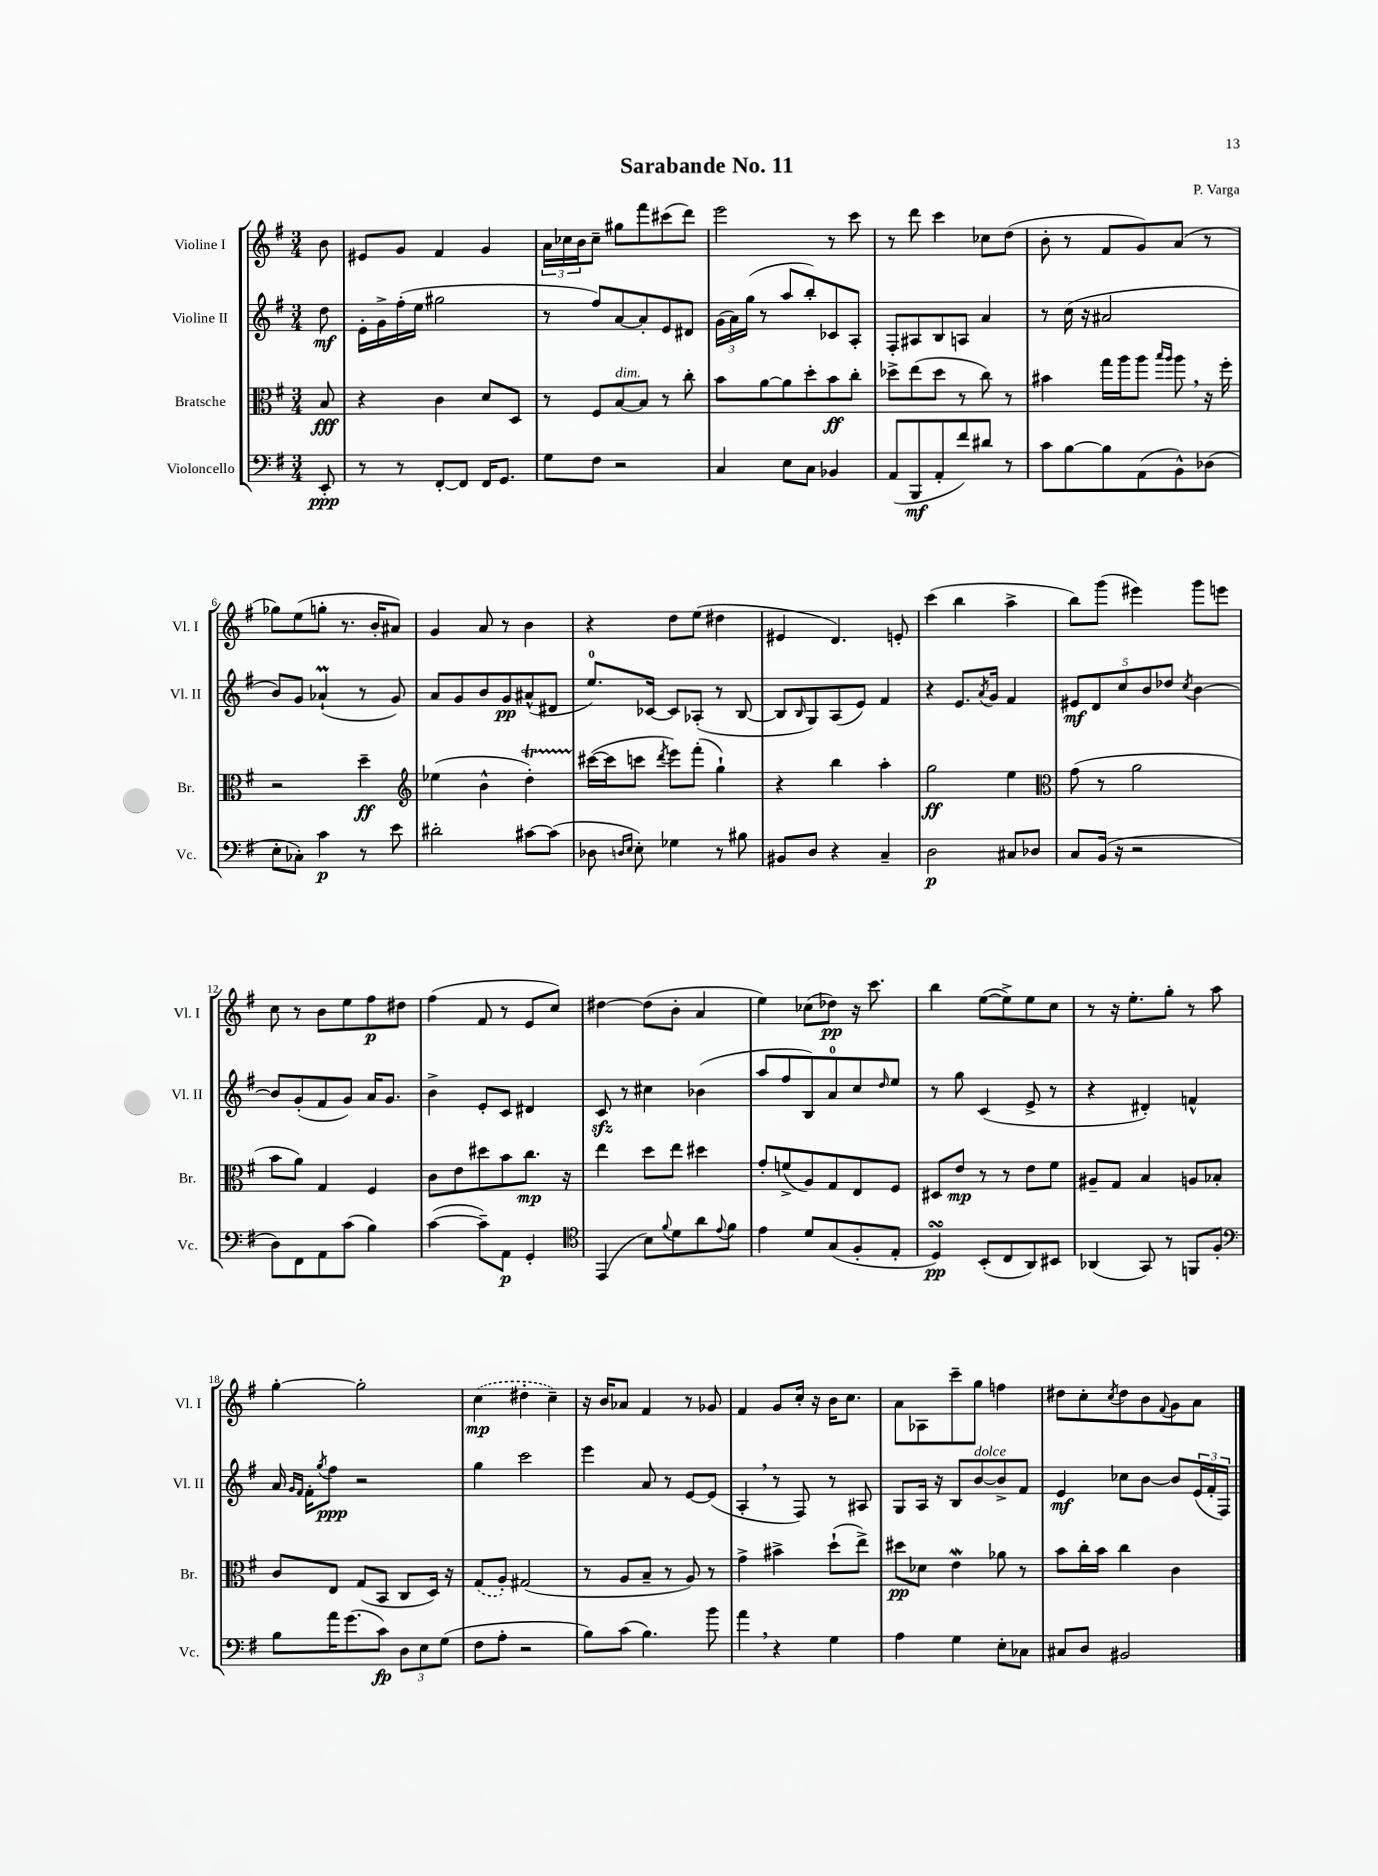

**kern	**kern	**kern	**kern
*staff4	*staff3	*staff2	*staff1
*clefF4	*clefC3	*clefG2	*clefG2
*k[f#]	*k[f#]	*k[f#]	*k[f#]
*M3/4	*M3/4	*M3/4	*M3/4
8EE'/	8B/	8dd\	8b\
=	=	=	=
8r	4r	16e'\LL	8e#/L
.	.	16g^\	.
8r	.	(16ff#'\	8g/J
.	.	16ee\JJ	.
[8FF#'/L	4c\	2gg#\	4f#/
8FF#/]J	.	.	.
16FF#/LK	8d/L	.	4g/
8.GG/J	.	.	.
.	8D/J	.	.
=	=	=	=
8G\L	8r	8r	24a\LL
.	.	.	24cc-\
.	.	.	24b\J
8F#\J	8F#/L	8ff#/L)	8cc-~\J
2r	[8B/	[8a/	8gg#\L
.	8B/]J	8a'/]	8fff#\
.	8r	8e/	(8ccc#\
.	8cc'\	8d#/J	8ddd\J)
=	=	=	=
4C/	8b\L	(24g\LL	2eee\
.	.	24a\)	.
.	.	(24gg\JJ	.
.	[8a\	8r	.
8E\L	8a\]	8aa/L	.
8C\J	8dd'\	8bb'/)	.
4BB-/	8b\	8c-/	8r
.	8cc'\J	8A'/J	8ccc\
=	=	=	=
(8AA/L	8dd-^\L	8F#'/L	8r
8BBB/	(8ee\	8A#/	8ddd\
8AA'/	8dd-\J	8B/	4ccc\
8f#/)	8r	8A/J	.
8d#/J	8cc\)	4a/	8cc-\L
8r	8r	.	(8dd\J
=	=	=	=
8c\L	4b#\	8r	8b'\
[8B\	.	(16cc\	8r
.	.	16r	.
8B\]	16gg\LL	2a#/	8f#/L
.	16aa\J	.	.
(8AA\	8aa\J	.	8g/)
.	16qqbb/LL	.	.
.	16qqaa/JJ	.	.
8BB^^\)	8aa\	.	(8a/J
(8D-\J	16r	.	8r
.	16ff#'\	.	.
=	=	=	=
8E'\L	2r	8b/L)	8gg-\L)
8C-'\J)	.	8g/J	(8ee\
4c\	.	(4a-`/	8gg'\J
.	.	.	8.r
8r	4dd~\	8r	.
.	.	.	16b'/LK
8e\	.	8g/)	8a#/J)
=	=	=	=
*	*clefG2	*	*
2d#'\	(4ee-\	8a/L	4g/
.	.	8g/	.
.	4b^^\	8b/	8a/
.	.	8g/	8r
[8c#\L	4dd'\)	(8a#^^/	4b\
(8c#\]J	.	8d#/J	.
=	=	=	=
8D-\	([16ccc#\LL	8.ee/L)	4r
.	16ccc#\]J	.	.
16qqD/LL	.	.	.
16qqE/JJ	.	.	.
8E'\)	8ccc\J	.	.
.	.	[16c-/Jk	.
.	8qddd/	.	.
4G-\	8eee\L)	8c-/]L	8dd\L
.	(8fff#'\J	(8A-'/J	(8ee\J
8r	4gg`\)	8r	4dd#\
8B#\	.	[8B/	.
=	=	=	=
8BB#/L	4r	8B/]L	4e#/
.	.	16qqB/	.
8D/J	.	8G/)	.
4r	4bb\	(8A/	4.d/)
.	.	8e/J)	.
4C~/	4aa'\	4f#/	.
.	.	.	8e'/
=	=	=	=
2D\	2gg\	4r	(4ccc\
.	.	8.e/L	4bb\
.	.	8qa/	.
.	.	16g/Jk	.
8C#/L	4ee\	4f#/	4aa^\
8D-/J	.	.	.
=	=	=	=
*	*clefC3	*	*
8C/L	(8g\	10e#/L	8bb\L)
.	.	10d/	.
(16BB/Jk	8r	.	(8ggg\J
16r	.	.	.
.	.	10cc/	.
2r	2a\	.	4eee#\)
.	.	10b/	.
.	.	10dd-/J	.
.	.	8qcc/	.
.	.	[4b\	8ggg\L
.	.	.	8eee\J
=	=	=	=
8D\L)	8b\L	8b/]L	8cc\
8FF#\	8a\J)	(8g'/	8r
8AA\	4G/	8f#/	8b\L
(8c\J	.	8g/J)	8ee\
4B\)	4F#/	16a/LK	8ff#\
.	.	8.g/J	.
.	.	.	8dd#\J
=	=	=	=
([4c\	8c\L	4b^\	(4ff#\
.	8e\	.	.
8c~\]L)	8dd#\	8e'/L	8f#/
8AA\J	8b\	8c/J	8r
4GG'/	8.cc\J	4d#/	8e/L
.	.	.	8cc/J)
.	16r	.	.
=	=	=	=
*clefC4	*	*	*
(4EE/	4ee\	8c/	[4dd#\
.	.	8r	.
8B\L)	8dd\L	4cc#\	(8dd#\]L
8qqf#/	.	.	.
8d\	8ee\J	.	8b'\J
8a\	4dd#\	(4b-\	4a/
8qqe/	.	.	.
8f#\J	.	.	.
=	=	=	=
4e\	8g'/L	8aa/L	4ee\)
.	(8f^/	8ff#/	.
8d/L	8A/)	8B/)	(8cc-\L
(8G/	8G/	8a/	8dd-\J)
8F#'/	8E/	8cc/	16r
.	.	.	8.ccc\
.	.	16qqdd/	.
8E'/J	8F#/J	8ee/J	.
=	=	=	=
4D/)	8D#/L	8r	4bb\
.	8e/J	8gg\	.
(8BB'/L	8r	(4c/	([8ee\L
8C/	8r	.	8ee^\])
8AA/)	8e\L	8e^/	8ee\
8BB#/J	8f#\J	8r	8cc\J
=	=	=	=
(4AA-/	8A#~/L	4r	8r
.	8G/J	.	16r
.	.	.	8.ee'\L
8GG/)	4B/	4d#'/)	.
8r	.	.	8gg'\J
8FF/L	8A/L	4f^^/	8r
8F#'/J	8B-'/J	.	8aa\
=	=	=	=
*clefF4	*	*	*
8B\L	8c/L	16a/	[4gg'\
.	.	16qqg/LL	.
.	.	16qqf#/JJ	.
.	.	16f#'\LK	.
.	.	8qgg/	.
16a\K	8E/J	8ff#\J	.
(8.g\	.	.	.
.	(8G/L	2r	2gg'\]
8c\J)	8BB/J	.	.
12D\L	8C/L	.	.
12E\	.	.	.
.	16D/Jk)	.	.
(12G\J	.	.	.
.	16r	.	.
=	=	=	=
8F#\L	(8G/L	4gg\	(4cc\
8A'\J	8A'/J)	.	.
2r	(2G#/	2ccc\	4dd#'\
.	.	.	4cc~\)
=	=	=	=
8B\L)	8r	4eee\	16r
.	.	.	16b/LK
(8c\J	8A/L	.	8a-/J
4.B\)	8B~/J	8a/	4f#/
.	8r	8r	.
.	8A/)	[8e/L	8r
8b\	8r	(8e/]J	8g-/
=	=	=	=
4a\	4g^\	4A'/	4f#/
4r	4b#^\	8r	8g/L
.	.	8F#/)	16cc'/Jk
.	.	.	16r
4G\	(8dd`\L	8r	16b\LK
.	.	.	8.cc\J
.	8ee^\J)	8A#/	.
=	=	=	=
4A\	8dd#\L	8G/L	8a\L
.	8d-\J	16A/Jk	8A-\
.	.	16r	.
4G\	4e\	8B/L	8ccc~\
.	.	[8b/	8gg\J
8E'\L	8a-\	8b^/]	4ff\
8C-\J	8r	8f#/J	.
=	=	=	=
8C#/L	8b\L	4e/	8dd#\L
8D/J	16cc'\L	.	8cc'\
.	16b\JJ	.	.
.	.	.	8qcc/
2BB#/	4cc\	8cc-\L	8dd#\
.	.	[8b\J	8b\
.	.	.	8qqf#/
.	4c\	8b/]L	8g\
.	.	(24e/L	8a\J
.	.	24f#'/	.
.	.	24F#/JJ)	.
==	==	==	==
*-	*-	*-	*-
